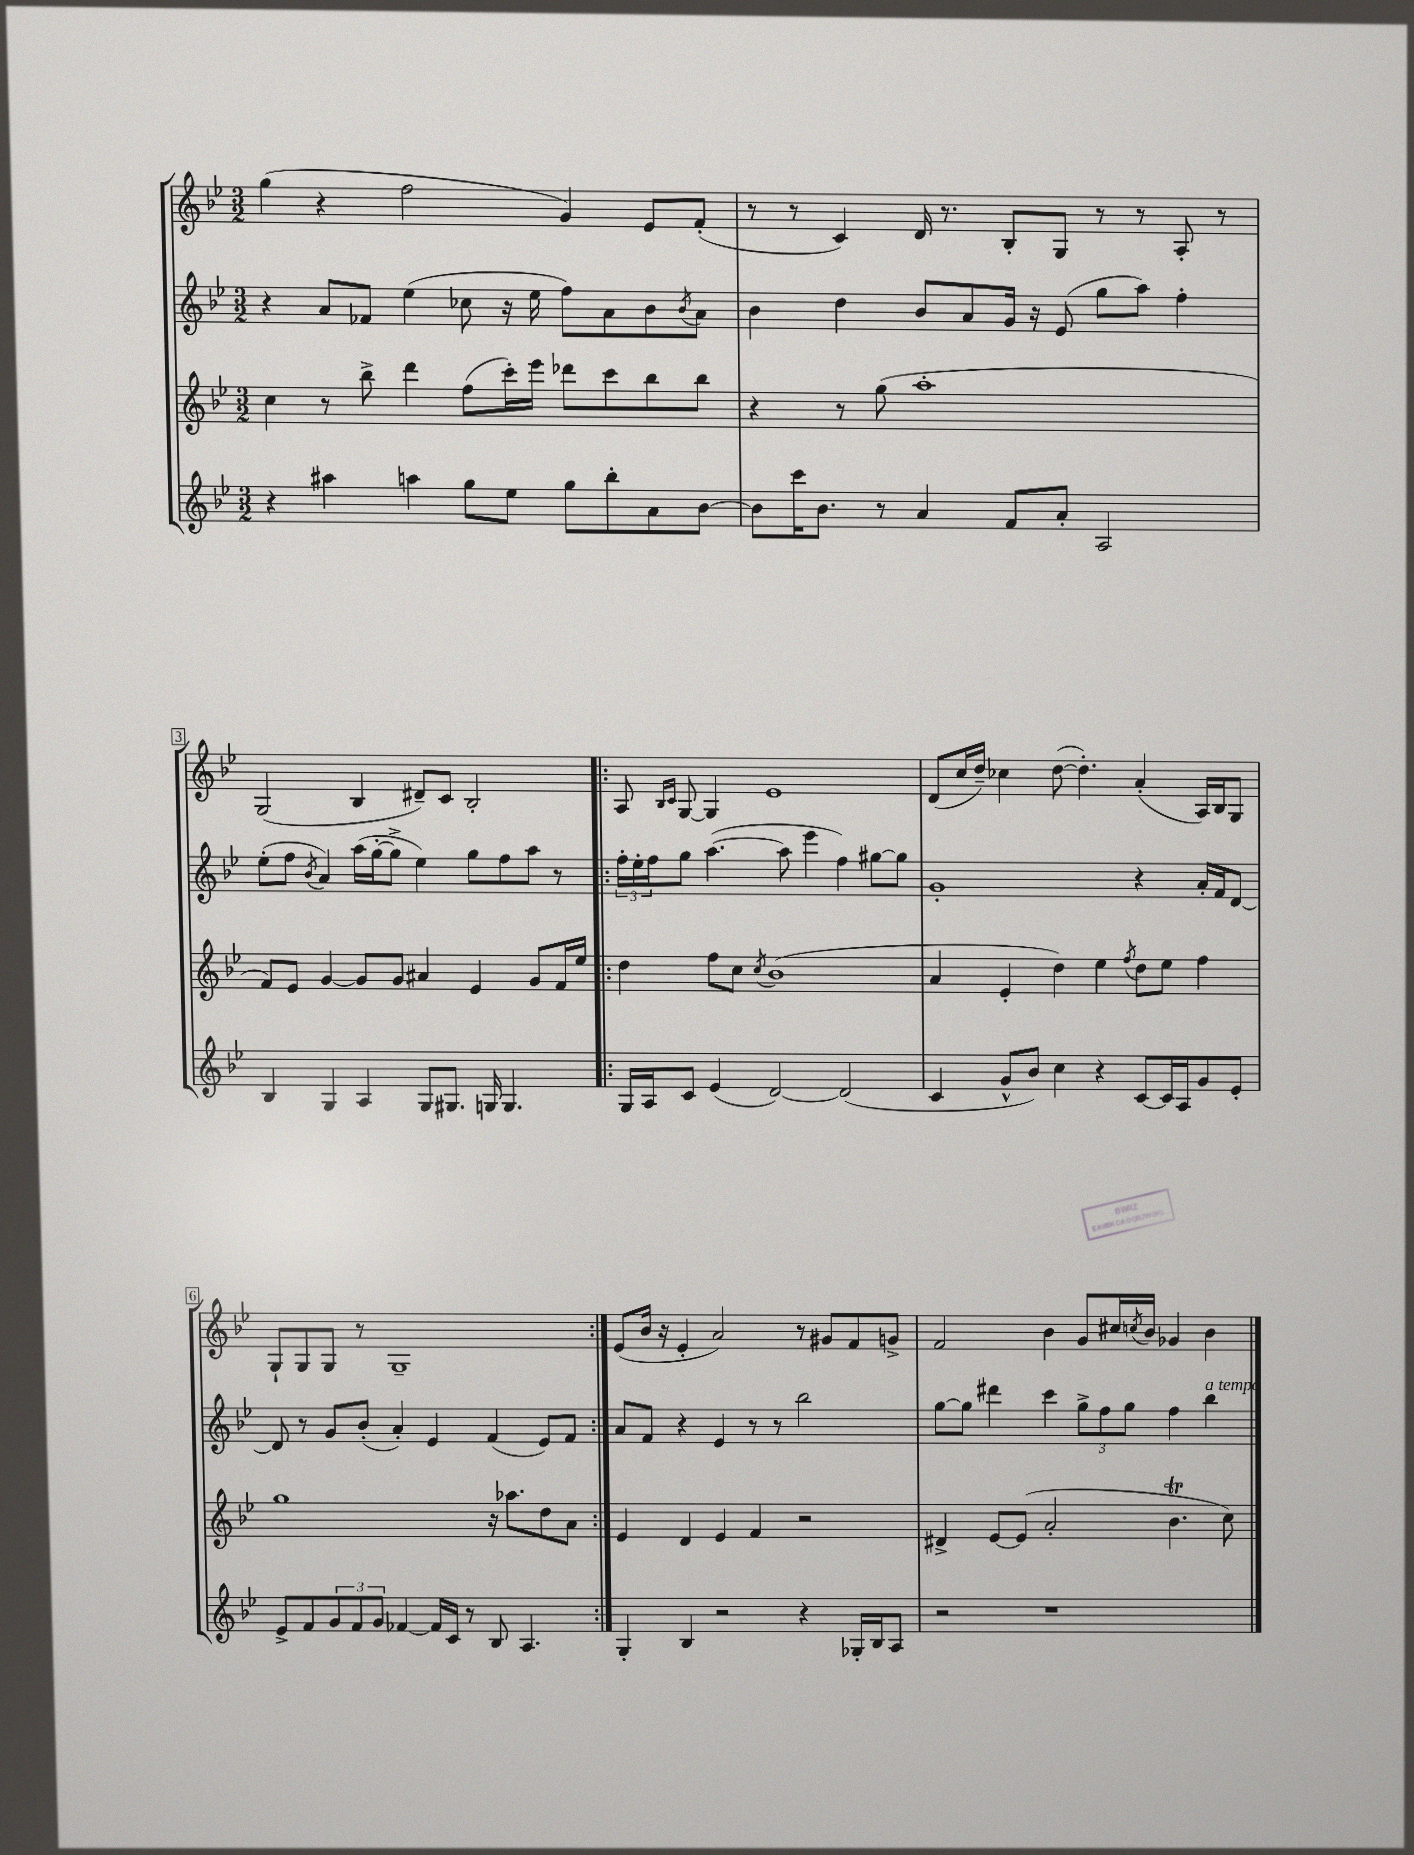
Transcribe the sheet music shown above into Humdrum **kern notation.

**kern	**kern	**kern	**kern
*staff4	*staff3	*staff2	*staff1
*clefG2	*clefG2	*clefG2	*clefG2
*k[b-e-]	*k[b-e-]	*k[b-e-]	*k[b-e-]
*M3/2	*M3/2	*M3/2	*M3/2
4r	4cc	4r	(4gg
4aa#	8r	8a	4r
.	8bb-^	8f-	.
4aa	4ddd	(4ee-	2ff
8gg	(8ff	8cc-	.
8ee-	16ccc')	16r	.
.	16eee-	16ee-	.
8gg	8ddd-	8ff)	4g)
8bb-'	8ccc	8a	.
8a	8bb-	8b-	8e-
.	.	8qb-	.
[8b-	8bb-	8a	(8f'
=	=	=	=
8b-]	4r	4b-	8r
16ccc	.	.	8r
8.b-	.	.	.
.	8r	4dd	4c)
8r	(8gg	.	.
4a	1aa'	8b-	16d
.	.	.	8.r
.	.	8a	.
8f	.	16g	8B-'
.	.	16r	.
8a'	.	(8e-	8G
2A	.	8gg	8r
.	.	8aa)	8r
.	.	4ff'	8A'
.	.	.	8r
=	=	=	=
4B-	8f)	(8ee-'	(2G
.	8e-	8ff	.
.	.	8qb-	.
4G	[4g	4a)	.
4A	8g]	(16aa	4B-
.	.	[16gg'	.
.	8g	8gg^]	.
8G	4a#	4ee-)	8d#~)
8.G#	.	.	8c
.	4e-	8gg	2B-'
16G	.	.	.
4.G	.	8ff	.
.	8g	8aa	.
.	16f	8r	.
.	16ee-	.	.
=!|:	=!|:	=!|:	=!|:
16G	4dd	24ff'	8A
.	.	24ee-'	.
16A	.	.	.
.	.	24ff	.
.	.	.	16qqB-
.	.	.	16qqc
8c	.	8gg	[8G
(4e-	8ff	([4.aa	4G]
.	8cc	.	.
.	8qcc	.	.
[2d)	(1b-	.	1e-
.	.	8aa]	.
.	.	4eee-	.
(2d]	.	4ff)	.
.	.	[8gg#	.
.	.	8gg#]	.
=	=	=	=
4c	4a	1g'	(8d
.	.	.	16cc
.	.	.	16dd~)
8g^^	4e-'	.	4cc-
8b-)	.	.	.
4cc	4dd)	.	([8dd
.	.	.	4.dd'])
4r	4ee-	.	.
.	8qff	.	.
[8c	8dd	4r	(4a'
16c]	8ee-	.	.
16A	.	.	.
8g	4ff	16a'	16A)
.	.	16f	16B-
8e-'	.	[8d	8G
=	=	=	=
8e-^	1gg	8d]	8G`
8f	.	8r	8G
12g	.	8g	8G
12f	.	.	.
.	.	(8b-'	8r
12g	.	.	.
[4f-	.	4a')	1G~
16f-]	.	4e-	.
16c	.	.	.
8r	.	.	.
8B-	16r	(4f	.
.	8.aa-	.	.
4.A	.	.	.
.	8dd	8e-)	.
.	8a	8f	.
=:|!	=:|!	=:|!	=:|!
4G'	4e-	8a	(8e-
.	.	8f	16b-
.	.	.	16r
4B-	4d	4r	4e-'
2r	4e-	4e-	2a)
.	4f	8r	.
.	.	8r	.
4r	2r	2bb-	8r
.	.	.	8g#
16G-'	.	.	8f
16B-	.	.	.
8A	.	.	8g^
=	=	=	=
2r	4d#^	[8gg	2f
.	.	8gg]	.
.	[8e-	4ddd#	.
.	(8e-]	.	.
1r	2a'	4ccc	4b-
.	.	12gg^	8g
.	.	12ff	.
.	.	.	16cc#
.	.	12gg	.
.	.	.	8qcc
.	.	.	16b-
.	4.b-	4ff	4g-
.	.	4bb-	4b-
.	8cc)	.	.
==	==	==	==
*-	*-	*-	*-
